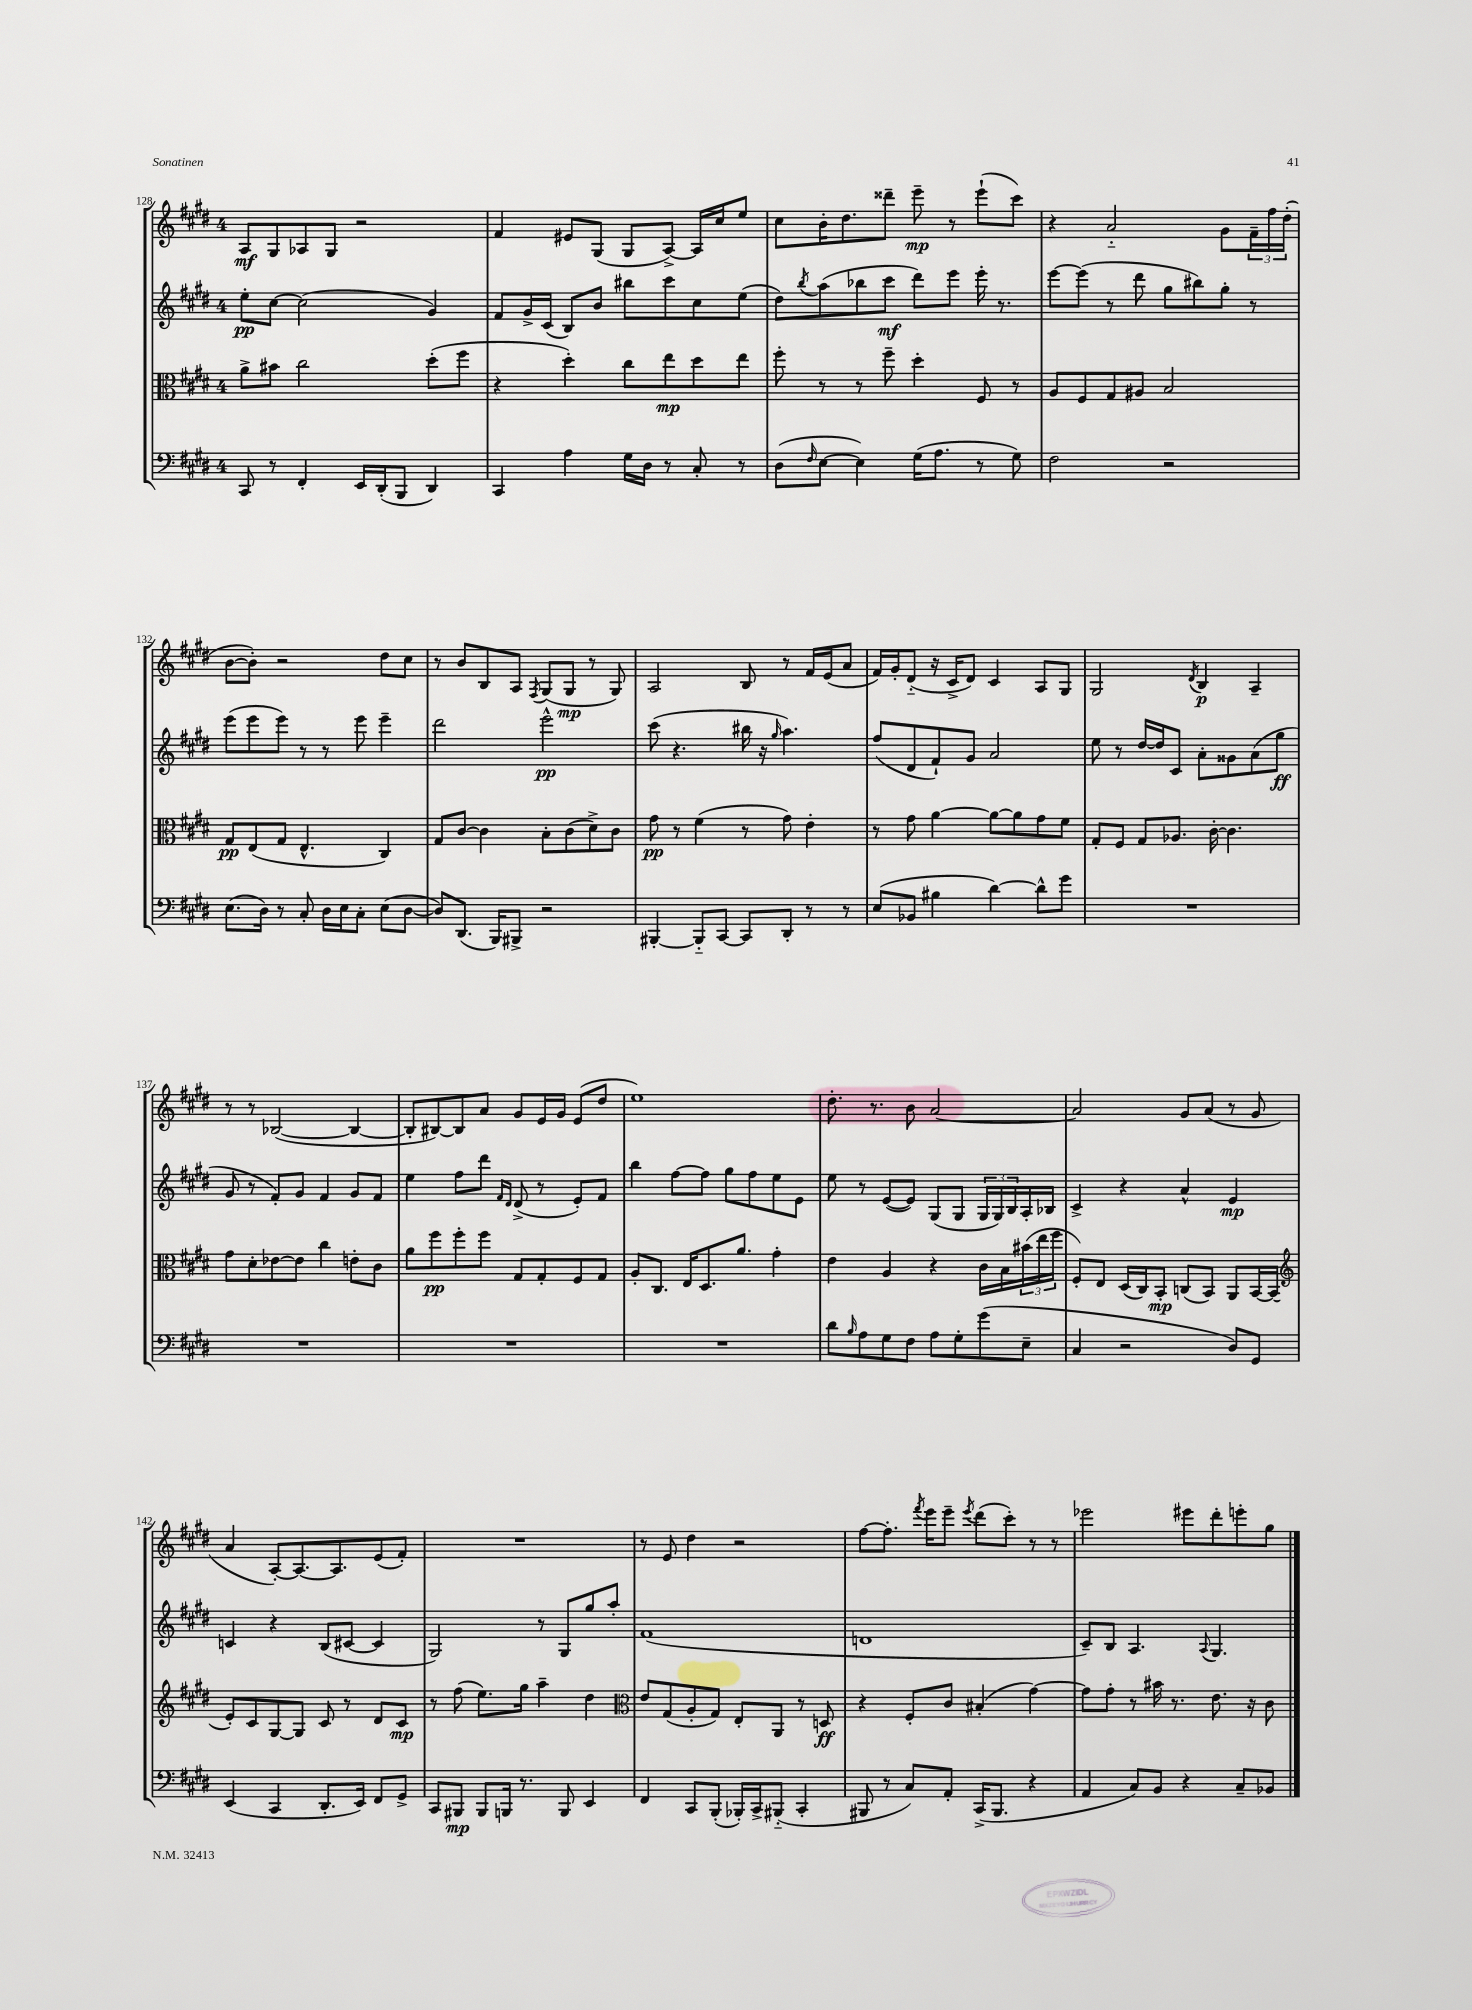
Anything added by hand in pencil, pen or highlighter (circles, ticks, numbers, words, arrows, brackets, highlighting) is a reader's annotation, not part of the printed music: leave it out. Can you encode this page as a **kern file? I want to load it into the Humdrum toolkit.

**kern	**kern	**kern	**kern
*staff4	*staff3	*staff2	*staff1
*clefF4	*clefC3	*clefG2	*clefG2
*k[f#c#g#d#]	*k[f#c#g#d#]	*k[f#c#g#d#]	*k[f#c#g#d#]
*M4/4	*M4/4	*M4/4	*M4/4
8CC#	8a^	8ee'	8A
8r	8b#	[8cc#	8G#
4FF#'	2cc#	(2cc#]	8A-
.	.	.	8G#
16EE	.	.	2r
(16DD#'	.	.	.
8BBB	.	.	.
4DD#)	(8dd#'	4g#)	.
.	8ff#	.	.
=	=	=	=
4CC#	4r	8f#	4f#
.	.	16g#^	.
.	.	(16c#	.
4A	4dd#')	8B)	8e#
.	.	8b	(8G#
16G#	8cc#	8bb#	8G#
16D#	.	.	.
8r	8ee	8ccc#	[8A^)
8C#'	8dd#	8cc#	16A]
.	.	.	16cc#
8r	8ee	(8ee	8ee
=	=	=	=
(8D#	8ff#'	8dd#)	8cc#
16qqF#	.	8qbb	.
[8E	8r	(8aa	16b'
.	.	.	8.dd#
4E])	8r	8bb-	.
.	8ff#~	8ccc#	8ddd##~
(16G#	4dd#'	8ddd#)	8eee~
8.A	.	.	.
.	.	8eee	8r
8r	8F#	16eee'	(8eee`
.	.	8.r	.
8G#)	8r	.	8ccc#)
=	=	=	=
2F#	8A	[8eee	4r
.	8F#	(8eee]	.
.	8G#	8r	2a'~
.	8A#	8ddd#	.
2r	2B	8gg#	.
.	.	8bb#)	.
.	.	8gg#'	8g#
.	.	8r	24f#~
.	.	.	24ff#
.	.	.	(24dd#'
=	=	=	=
(8.E	8G#	(8eee	[8b
.	(8E	8eee	8b'])
16D#)	.	.	.
8r	8G#	8eee)	2r
8C#'	4.E^^	8r	.
16D#	.	8r	.
16E	.	.	.
8C#'	.	8eee	.
(8E	4C#)	4eee~	8dd#
[8D#	.	.	8cc#
=	=	=	=
8D#])	8G#	2ddd#	8r
(8.DD#	[8c#	.	8b
.	4c#]	.	8B
16BBB)	.	.	.
8BBB#^	.	.	8A
.	.	.	8qF#
2r	8B'	2eee^^	(8G#
.	(8c#	.	8G#
.	8d#^)	.	8r
.	8c#	.	8G#)
=	=	=	=
[4BBB#'	8g#	(8ccc#	2A
.	8r	4.r	.
8BBB#'~]	(4f#	.	.
[8CC#	.	.	.
8CC#]	8r	16bb#	8B
.	.	16r	.
.	.	16qqgg#	.
8DD#'	8g#)	4.aa)	8r
8r	4e'	.	16f#
.	.	.	(16e
8r	.	.	8a
=	=	=	=
(8E	8r	(8ff#	16f#)
.	.	.	16g#'
8BB-	8g#	8d#	(8d#'~
4B#	[4a	8f#`)	16r
.	.	.	16c#^
.	.	8g#	8d#)
[4d#)	8a_	2a	4c#
.	8a]	.	.
8d#^^]	8g#	.	8A
8g#	8f#	.	8G#
=	=	=	=
1r	8G#'	8ee	2G#
.	8F#	8r	.
.	8G#	[16dd#	.
.	.	16dd#]	.
.	8.A-	8c#	.
.	.	.	8qd#
.	.	8a'	4B
.	[16c#'	.	.
.	4.c#]	8g##	.
.	.	(8a	4A~
.	.	8gg#	.
=	=	=	=
1r	8g#	8g#	8r
.	8d#'	8r	8r
.	[8e-	8f#')	([2B-
.	8e-]	8g#	.
.	4cc#	4f#	.
.	8e'	8g#	4B-_
.	8c#	8f#	.
=	=	=	=
1r	8a	4ee	8B-']
.	8ff#	.	[8B#)
.	8ff#'	8ff#	8B#]
.	8ff#	8ddd#	8a
.	.	16qqf#	.
.	.	16qqd#	.
.	8G#	(8d#^	8g#
.	8G#'	8r	16e
.	.	.	16g#
.	8F#	8e')	(8e
.	8G#	8f#	8dd#
=	=	=	=
1r	8A'	4bb	1ee)
.	8.C#	.	.
.	.	[8ff#	.
.	16E	.	.
.	8.D#	8ff#]	.
.	.	8gg#	.
.	8.a	.	.
.	.	8ff#	.
.	4g#'	8ee	.
.	.	8e	.
=	=	=	=
8d#	4e	8ee	8.dd#'
16qqB	.	.	.
8A	.	8r	.
.	.	.	8.r
8G#	4A	([8e	.
8F#	.	8e])	8b
8A	4r	(8G#	[2a
8G#'	.	8G#	.
(8g#	16c#	24G#	.
.	.	24G#)	.
.	16B	.	.
.	.	24B	.
8E~	(24b#	16A'	.
.	24ee	.	.
.	.	16B-	.
.	24ff#	.	.
=	=	=	=
4C#	8F#')	4c#^	2a]
.	8E	.	.
2r	(16D#	4r	.
.	16C#)	.	.
.	8BB'	.	.
.	(8C	4a^^	8g#
.	8BB)	.	(8a
8D#)	8AA	4e	8r
8GG#	[16BB	.	8g#
.	(16BB]	.	.
=	=	=	=
*	*clefG2	*	*
(4EE	8e')	4c	4a
.	8c#	.	.
4CC#	[8G#	4r	[8A')
.	8G#]	.	8.A_
8.DD#'	8c#	(8B	.
.	.	.	8.A]
.	8r	[8c#	.
16EE)	.	.	.
8FF#	8d#	4c#]	(8e
8GG#^	8c#	.	8f#')
=	=	=	=
8CC#	8r	2G#)	1r
8BBB#	(8ff#	.	.
8BBB#	8.ee)	.	.
16BBB	.	.	.
8.r	16gg#	.	.
.	4aa~	8r	.
8BBB	.	8G#	.
4EE	4dd#	8gg#	.
.	.	8aa'	.
=	=	=	=
*	*clefC3	*	*
4FF#	8e	(1f#	8r
.	(8G#	.	8e
8CC#	8A'	.	4dd#
(8BBB'	8G#)	.	.
16BBB-')	8E'	.	2r
16CC#^	.	.	.
(8BBB#'~	8AA	.	.
4CC#'	8r	.	.
.	8D	.	.
=	=	=	=
8BBB#	4r	1d	[8ff#
8r	.	.	8.ff#']
8C#)	8F#'	.	.
.	.	.	8qfff#
.	.	.	16eee
8AA'	8c#	.	8eee~
.	.	.	8qeee
(16CC#^	(4B#'	.	(8ddd#
8.BBB#	.	.	.
.	.	.	8ccc#')
4r	[4g#)	.	8r
.	.	.	8r
=	=	=	=
4AA	8g#]	8c#~)	2eee-
.	8g#'	8B	.
8C#)	8r	4.A	.
8BB	16b#	.	.
.	8.r	.	.
4r	.	.	8eee#
.	.	8qqA	.
.	8.e	4.G#	8ddd#'
8C#~	.	.	8eee'
.	16r	.	.
8BB-	8c#	.	8gg#
==	==	==	==
*-	*-	*-	*-
